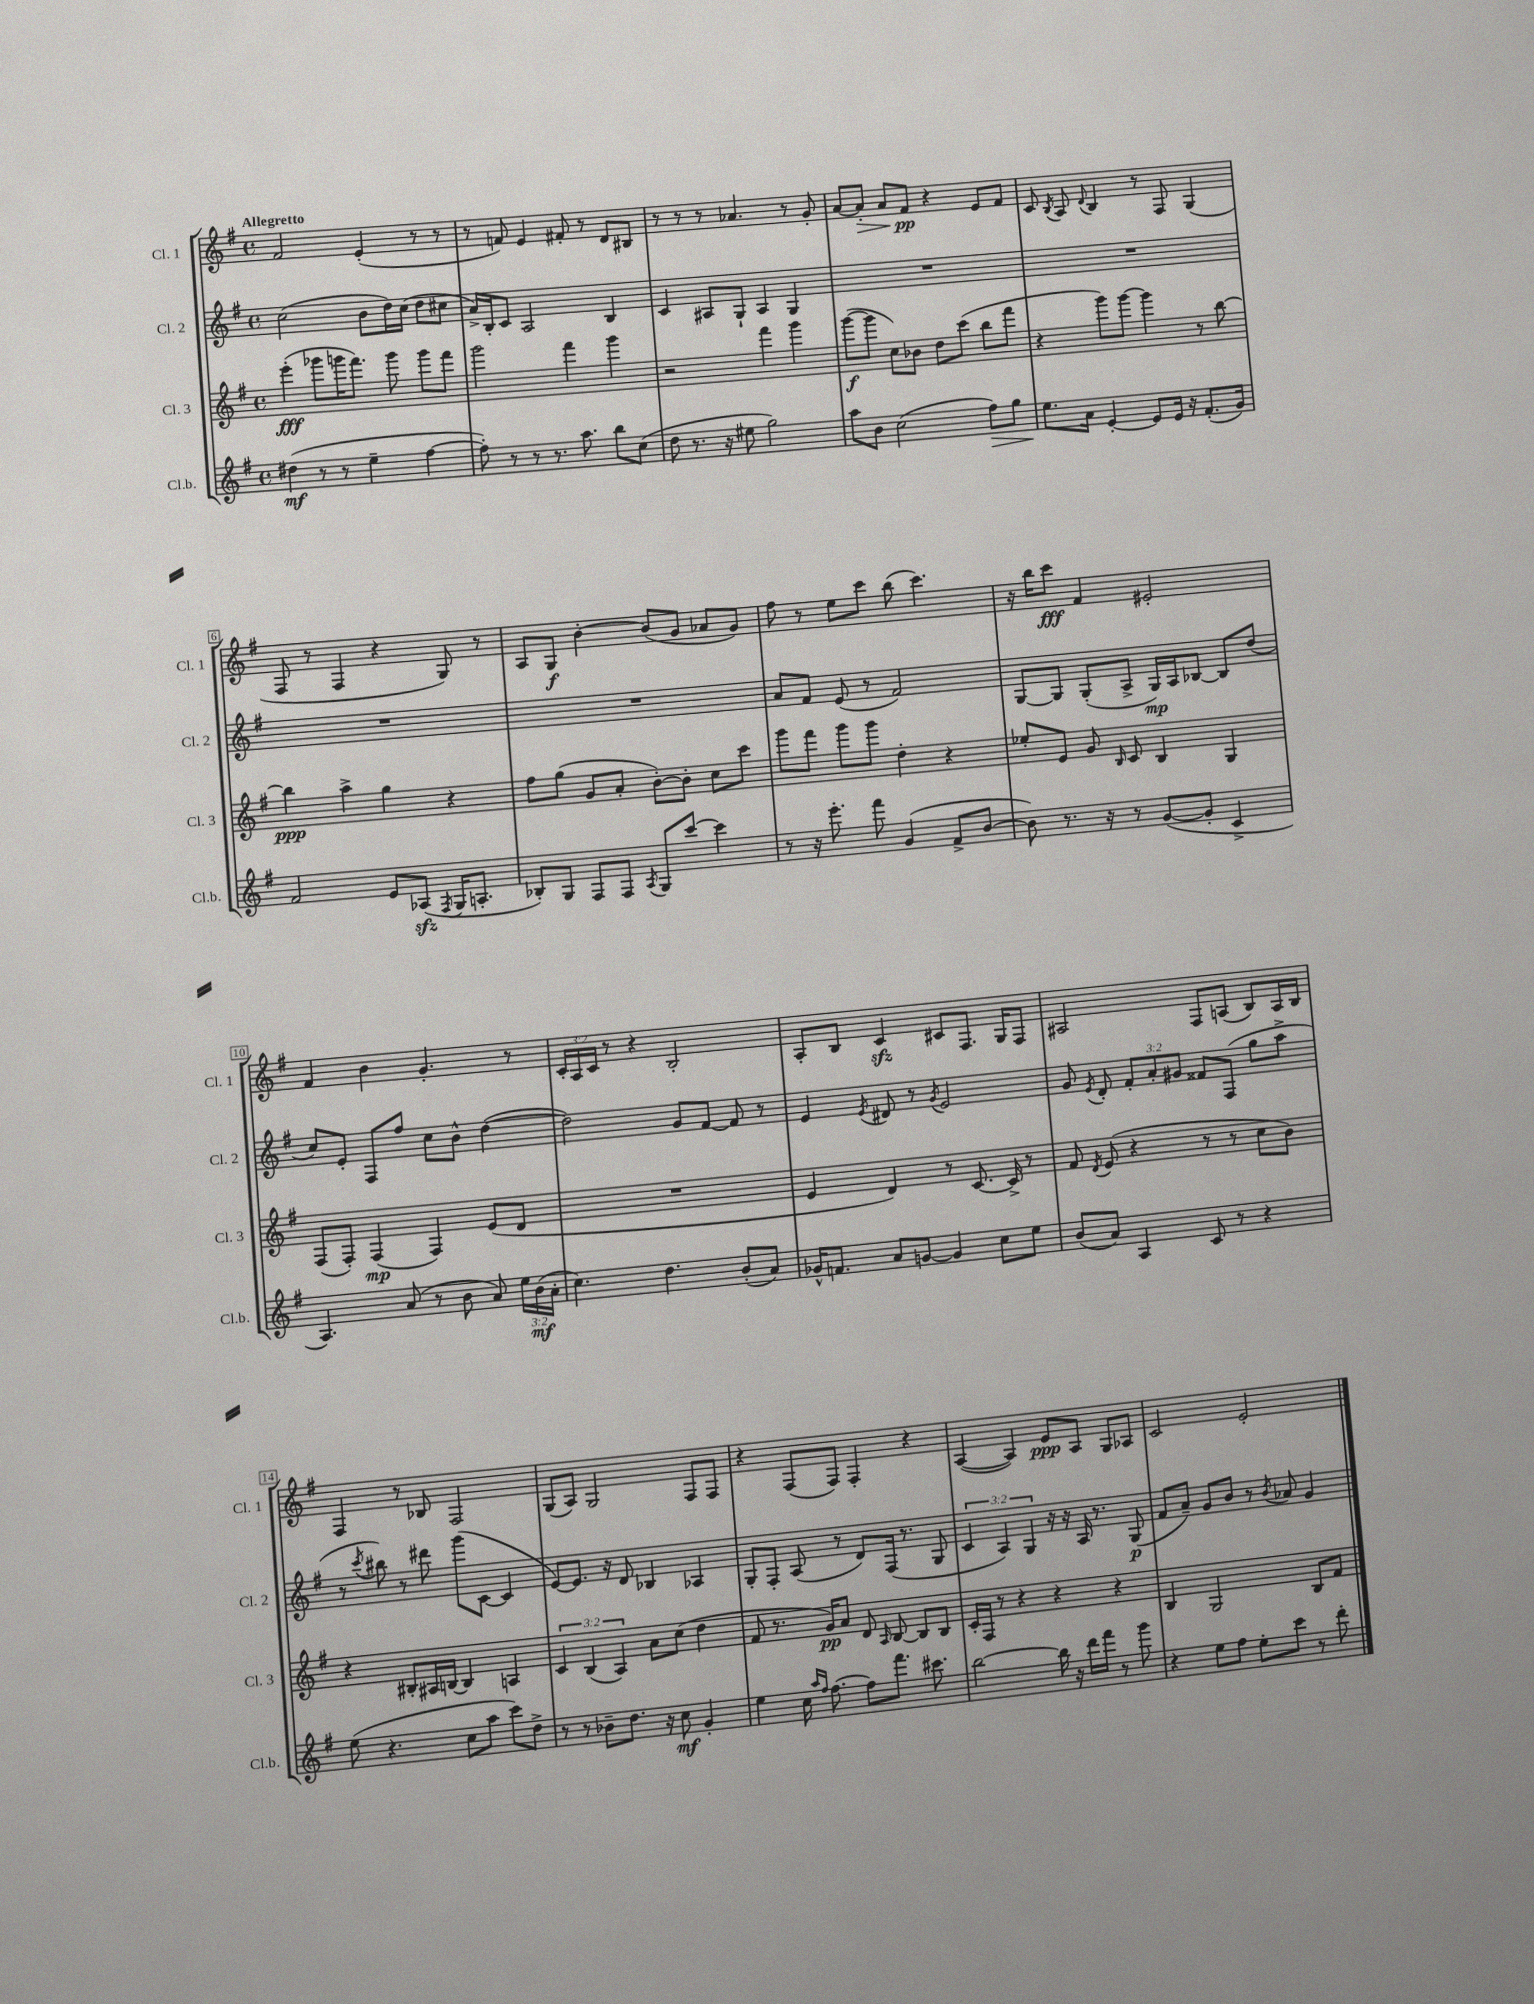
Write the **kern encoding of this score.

**kern	**kern	**kern	**kern
*staff4	*staff3	*staff2	*staff1
*clefG2	*clefG2	*clefG2	*clefG2
*k[f#]	*k[f#]	*k[f#]	*k[f#]
*M4/4	*M4/4	*M4/4	*M4/4
*met(c)	*met(c)	*met(c)	*met(c)
(4dd#\	(4eee'\	(2cc\	2f#/
8r	8ggg-\L	.	.
8r	16ggg\K	.	.
.	8.fff#\J)	.	.
4ee~\	.	8b\L	(4e'/
.	8ggg\	16dd\L)	.
.	.	(16cc\JJ	.
[4ff#\	8ggg\L	8dd\L	8r
.	8fff#\J	8cc#\J	8r
=	=	=	=
8ff#'\])	2ggg\	16a^/LL)	8r
.	.	16B'/J	.
8r	.	8c/J	8f/)
8r	.	2A/	4e/
8.r	.	.	.
.	4fff#\	.	8f#'/
8.aa\	.	.	.
.	.	.	8r
8bb\L	4ggg\	4B/	8d/L
(8cc\J	.	.	8B#/J
=	=	=	=
8dd\	2r	4c/	8r
8.r	.	.	8r
.	.	8A#/L	8r
16r	.	.	.
8ee#\	.	8G`/J	4.a-/
2gg\)	4fff#\	4A#/	.
.	4ggg\	4G/	8r
.	.	.	8g'/
=	=	=	=
8aa\L	([8ggg\L	1r	[8a/L
8b\J	8ggg\]J	.	8a'/]J
(2cc\	8cc\L)	.	8a/L
.	8b-\J	.	8f#/J
.	8dd\L	.	4r
.	(8ccc\J	.	.
8ff#\L)	8bb\L	.	8e/L
8gg\J	8fff#\J	.	8f#/J
=	=	=	=
8.ee\L	4r	1r	8c/
.	.	.	8qB/
.	.	.	8A/
16a\Jk	.	.	.
.	.	.	8qqd/
[4e'/	8ggg\L)	.	4B/
.	[8ggg\J	.	.
8e/]L	4ggg\]	.	8r
16e/Jk	.	.	8F#/
16r	.	.	.
(8.f#'/L	8r	.	(4G/
.	[8bb\	.	.
16g/Jk)	.	.	.
=	=	=	=
2f#/	4bb\]	1r	8F#/
.	.	.	8r
.	4aa^\	.	4F#/
8e/L	4gg\	.	4r
(8A-/J	.	.	.
8qF#/	.	.	.
16G/LK	4r	.	8G/)
8.A'/J	.	.	.
.	.	.	8r
=	=	=	=
8B-'/L)	8ff#\L	1r	8A/L
8G/J	(8gg\J	.	8G/J
8F#/L	8g/L	.	[4b'\
8F#/J	8a'/J	.	.
8qA/	.	.	.
8G/L	[8b'\L)	.	(8b/]L
[8ccc/J	8b'\]J	.	8g/J
4ccc\]	8cc\L	.	8a-/L
.	8ccc\J	.	8g/J)
=	=	=	=
8r	8ggg\L	8a/L	8ff#\
16r	8fff#\J	8f#/J	8r
8.eee'\	.	.	.
.	8ggg\L	(8e/	8ee\L
8fff#\	8ggg\J	8r	8ccc\J
(4g/	4dd'\	2f#/)	(8bb\
.	.	.	4.ccc\)
8f#^/L	4r	.	.
[8b/J	.	.	.
=	=	=	=
8b\])	8ee-'/L	[8G/L	16r
.	.	.	16bb\LK
8.r	8e/J	8G/]J	8ccc\J
.	8g/	(8G'/L	4f#/
16r	.	.	.
.	16qqB/	.	.
8r	8c/	8A^/J	.
([8g/L	4B/	16G/LL)	2e#'/
.	.	16A/J	.
8g'/]J	.	[8B-/J	.
4c^/	4G/	8B-/]L	.
.	.	(8dd/J	.
=	=	=	=
4.A/)	(8F#/L	8cc/L)	4f#/
.	8F#'/J)	8e'/J	.
.	(4F#/	8F#/L	4b\
(8a/	.	8ff#/J	.
8r	4F#/)	8cc\L	4.g'/
8b\	.	8b^^\J	.
8a/)	(8e/L	([4dd\	.
24ee\LL	8d/J	.	8r
(24b\	.	.	.
24a'\JJ	.	.	.
=	=	=	=
4.cc\)	1r	2dd\])	24c'/LL
.	.	.	24A/
.	.	.	24c/JJ
.	.	.	8r
.	.	.	4r
4.dd\	.	.	.
.	.	8g/L	2B'/
.	.	[8f#/J	.
(8b'/L	.	8f#/]	.
8a/J)	.	8r	.
=	=	=	=
16g-^^/LK	4e/	4e/	8A'/L
8.f/J	.	.	.
.	.	.	8B/J
.	.	8qe/	.
8a/L	4d/)	8d#/	4c/
[8g/J	.	8r	.
.	.	8qg/	.
4g/]	8r	2e/	8c#/L
.	[8.c/	.	8.F#/J
8cc\L	.	.	.
.	16c^/]	.	16G/LK
8ee\J	8r	.	8F#/J
=	=	=	=
(8b/L	8f#/	8g/	2A#/
.	8qd/	8qe/	.
8a/J)	(8e/	8d'/	.
4A/	4r	12f#'/L	.
.	.	12a'/	.
.	.	12g#/J	.
8c/	8r	8f##/L	8F#/L
8r	8r	(8F#/J	(8A/J
4r	8cc\L	8gg\L	8B/L)
.	8b\J)	8aa^\J	16A/L
.	.	.	16B/JJ
=	=	=	=
(8ee\	4r	8r	4F#/
.	.	8qccc/	.
4.r	.	8bb#\)	.
.	8B#'/L	8r	8r
.	16A#/L	8ddd#\	8B-/
.	[16B/JJ	.	.
8cc\L	4B/]	(8ggg\L	2F#/
8aa\J	.	[8c\J	.
8ccc\L)	4A/	4c/]	.
8dd^\J	.	.	.
=	=	=	=
8r	6c/	[8e/L)	(8G/L
8r	.	8.e/]J	8A/J)
.	(6B/	.	.
8b-~\L	.	.	2G/
.	.	16r	.
.	6A/)	.	.
8.dd\J	.	8d/	.
.	8a\L	4B-/	.
16r	.	.	.
8cc\	(8cc\J	.	.
4g'/	4dd\	4A-/	8F#/L
.	.	.	8F#/J
=	=	=	=
4ee\	8f#/	8G'/L	4r
.	8.r	8F#'/J	.
16cc\	.	(8A/	(8F#/L
16qqaa/LL	.	.	.
16qqff#/JJ	.	.	.
[8.ff#\	16g/LK)	.	.
.	8a/J	8r	8F#/J)
8ff#\]L	8d/	8d/L)	4F#'/
.	16qqA/	.	.
8.fff#\J	[8B/	(16F#/Jk	.
.	.	8.r	.
.	8B/]L	.	4r
8.ccc#\	.	.	.
.	8B/J	8G/	.
=	=	=	=
[2bb\	16c'/LL	6c/	([4A/
.	16F#/JJ	.	.
.	8r	.	.
.	.	6A/)	.
.	4r	.	4A/])
.	.	6G/	.
16bb\]	4r	16r	8e/L
16r	.	16r	.
16ddd\LL	.	16A/	8A/J
16fff#\JJ	.	8.r	.
8r	4r	.	8G/L
8ggg\	.	(8G/	8A-/J
=	=	=	=
4r	4B/	8f#/L	2c/
.	.	8a~/J)	.
8ee\L	2G/	8g/L	.
8ff#\J	.	8b/J	.
8ee'\L	.	8r	2e'/
.	.	8qb/	.
8ccc\J	.	8a-/	.
8r	8B/L	4g/	.
8ddd'\	8f#/J	.	.
==	==	==	==
*-	*-	*-	*-
